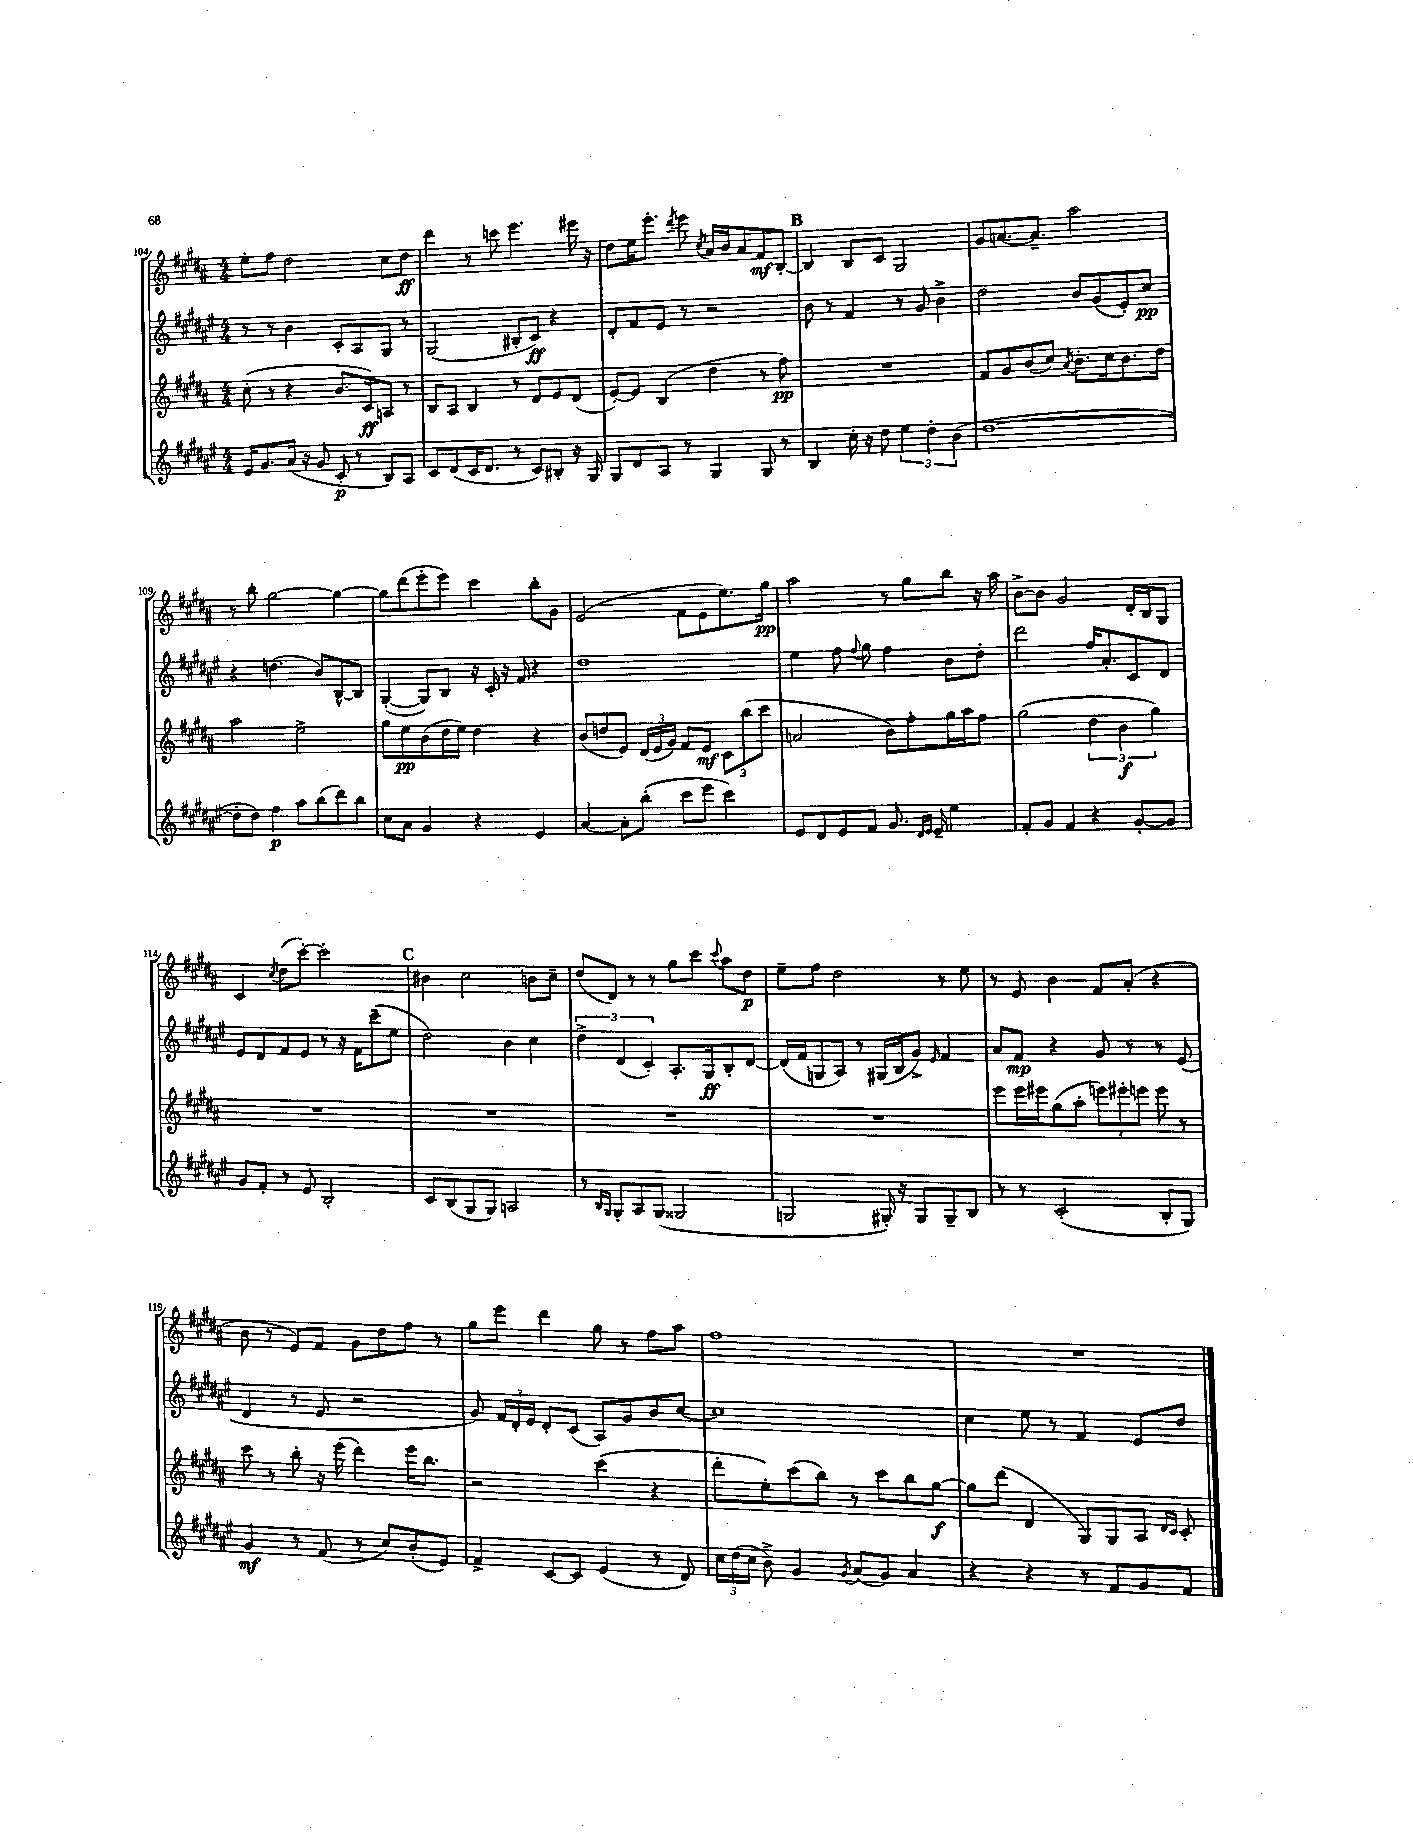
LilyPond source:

<<
\new StaffGroup <<
\new Staff = "s0" {
    \clef treble \key b \major \numericTimeSignature \time 4/4
    \autoBeamOff e''8[-. fis''8] dis''2 cis''8[ dis''8]\ff |
    dis'''4 r8 c'''8 e'''4. eis'''16 r16 |
    dis''8[ e''16 e'''8.]-. \acciaccatura { dis'''8 } e'''8 \acciaccatura { cis''8 } ais'16[ b'16 ais'8 fis'8\mf b8]~-. |
    \mark \markup { \bold "B" } b4 b8[ cis'8] gis2 |
    gis'8[ a'8.~ a'8.]-- ais''2 |
    r8 b''8-. gis''2~ gis''4~ |
    gis''8[ dis'''8( e'''8-. e'''8]) cis'''4 b''8[-. gis'8] |
    e'2( fis'8[ e'8 e''8.) gis''16]\pp |
    ais''2 r8 gis''8[ b''8] r16 ais''16 |
    b'8[~-> b'8] gis'2 dis'16[-. b16 gis8] |
    cis'4 \acciaccatura { cis''8 } dis''8[( cis'''8]~-.) cis'''2-. |
    \mark \markup { \bold "C" } bis'4 cis''2 b'8[ cis''8]-- |
    dis''8[( dis'8]) r8 r8 gis''8[ cis'''8] \appoggiatura { cis'''8 } ais''8[ dis''8]\p |
    e''8[-- fis''8] dis''2 r8 e''8 |
    r8 e'8 b'4 fis'8[ ais'8]-.( r4 |
    b'8 r8 e'8[) fis'8] gis'8[ dis''8 fis''8] r8 |
    gis''8[ e'''8] dis'''4 gis''8 r8 fis''8[ ais''8] |
    fis''1 |
    R1 \bar "|." |
}
\new Staff = "s1" {
    \clef treble \key fis \major \numericTimeSignature \time 4/4
    \autoBeamOff r8 r8 b'4 cis'8[-. ais8 gis8] r8 |
    gis2( bis8[-. cis'8]\ff) r4 |
    dis'8[-. fis'8 eis'8] r8 r2 |
    \mark \markup { \bold "B" } b'8 r8 fis'4 r8 gis'8 b'4-> |
    dis''2 b'8[ gis'8( eis'8-.) cis''8]\pp |
    r4 d''4.( b'8[) b8~-^ b8] |
    gis4~-.( gis8[) b8] r16 cis'16-. r16 fis'16 r4 |
    dis''1 |
    eis''4 fis''8 \appoggiatura { fis''8 } gis''8 fis''4 b'8[ dis''8]-. |
    dis'''2 fis''16[ ais'8.-. cis'8 dis'8] |
    eis'8[ dis'8 fis'8 eis'8] r8 r16 fis'16[ cis'''8--( eis''8] |
    \mark \markup { \bold "C" } dis''2) b'4 cis''4 |
    \tuplet 3/2 { dis''4-> dis'4( cis'4-.) } ais8.[-. gis16\ff b8-. dis'8]~ |
    dis'16[( fis'16 g8 ais8]) r8 gis16[( b16 gis'8]->) \grace { eis'16 } fis'4 |
    ais'8[ fis'8]\mp r4 gis'8 r8 r8 eis'8( |
    dis'4 r8 eis'8 r2 |
    gis'8) \tuplet 3/2 { fis'16[ dis'16-. eis'16] } dis'8[-. cis'8]( ais8[) gis'8 b'8 cis''8]~ |
    cis''1 |
    cis''4 eis''8 r8 fis'4 eis'8[ dis''8] \bar "|." |
}
\new Staff = "s2" {
    \clef treble \key b \major \numericTimeSignature \time 4/4
    \autoBeamOff cis''8-.( r8 r4 b'8.[ cis'16\ff) a8] r8 |
    b8[ ais8] b4 r8 dis'8[ e'8 dis'8]( |
    e'8[~-.) e'8] b4( dis''4 r8 fis''8\pp) |
    \mark \markup { \bold "B" } R1 |
    fis'8[ gis'8 b'8( cis''8]) \acciaccatura { ais'8 } b'8.[-. cis''16 b'8. dis''16] |
    ais''2 e''2-> |
    gis''8[ e''8\pp b'8( dis''16 e''16]) dis''4 r4 |
    b'8[( d''8 e'8]) \tuplet 3/2 { dis'16[( e'16 gis'16]) } fis'8[ e'8]\mf \tuplet 3/2 { cis'8[ b''8( cis'''8] } |
    a'2 b'8[) fis''8-. gis''16 ais''16 fis''8] |
    gis''2( \tuplet 3/2 { dis''4 b'4\f gis''4) } |
    R1 |
    \mark \markup { \bold "C" } R1 |
    R1 |
    R1 |
    e'''8[ e'''16 eis'''16 gis''8( ais''8]-. \tuplet 3/2 { e'''8[) eis'''8-. e'''8] } e'''8 r8 |
    cis'''8 r8 b''8-. r16 e'''16( dis'''4) e'''16[ b''8.] |
    r2 cis'''4( r4 |
    dis'''8[-. e''8-.) cis'''8( b''8]) r8 cis'''8[ b''8 gis''8]~\f |
    gis''8[ dis'''8]( dis'4 gis8[) gis8 ais8] \grace { dis'16[ cis'16] } cis'8-. \bar "|." |
}
\new Staff = "s3" {
    \clef treble \key fis \major \numericTimeSignature \time 4/4
    \autoBeamOff eis'16[ gis'8. ais'16]( r16 gis'8 cis'8-.\p r8 b8[) ais8] |
    cis'8[ dis'8( cis'16 dis'8.] r8 cis'8[) bis8]-. r16 gis16 |
    gis8[ dis'8 ais8] r8 gis4 gis8 r8 |
    \mark \markup { \bold "B" } b4 cis''16-. r16 dis''8 \tuplet 3/2 { eis''4 dis''4-. b'4( } |
    dis''1~ |
    dis''8[-. dis''8]) fis''4\p ais''8[ b''8( dis'''8) b''8] |
    cis''8[ ais'8] gis'4 r4 eis'4 |
    ais'4~ ais'8[-. b''8]-.( cis'''8[ eis'''8] cis'''4) |
    eis'8[ dis'8 eis'8 fis'8] gis'8. \grace { dis'16[ eis'16] } eis'16-- eis''4 |
    fis'8[-. gis'8] fis'4 r4 gis'8[~-. gis'8] |
    gis'8[ fis'8]-. r8 eis'8 b2-. |
    \mark \markup { \bold "C" } cis'8[ b8( gis8 gis8]) a2 |
    r8 \grace { b16[ gis16] } gis8[-. ais8 gis8]( gisis2 |
    g2 gis16-.) r16 gis8[ gis8-- b8] |
    r8 r8 cis'2-.( b8[-. gis8]) |
    gis'4\mf r8 fis'8( r8 cis''8[) b'8-.( eis'8]) |
    fis'4-> cis'8[~ cis'8] eis'4( r8 dis'8) |
    \tuplet 3/2 { cis''16[ dis''16( cis''16] } b'8->) gis'4 \acciaccatura { gis'8 } ais'8[( gis'8]) ais'4 |
    r4 r4 r8 fis'8[ gis'8 fis'8] \bar "|." |
}
>>
>>
\layout { \context { \Score currentBarNumber = #104 } }
